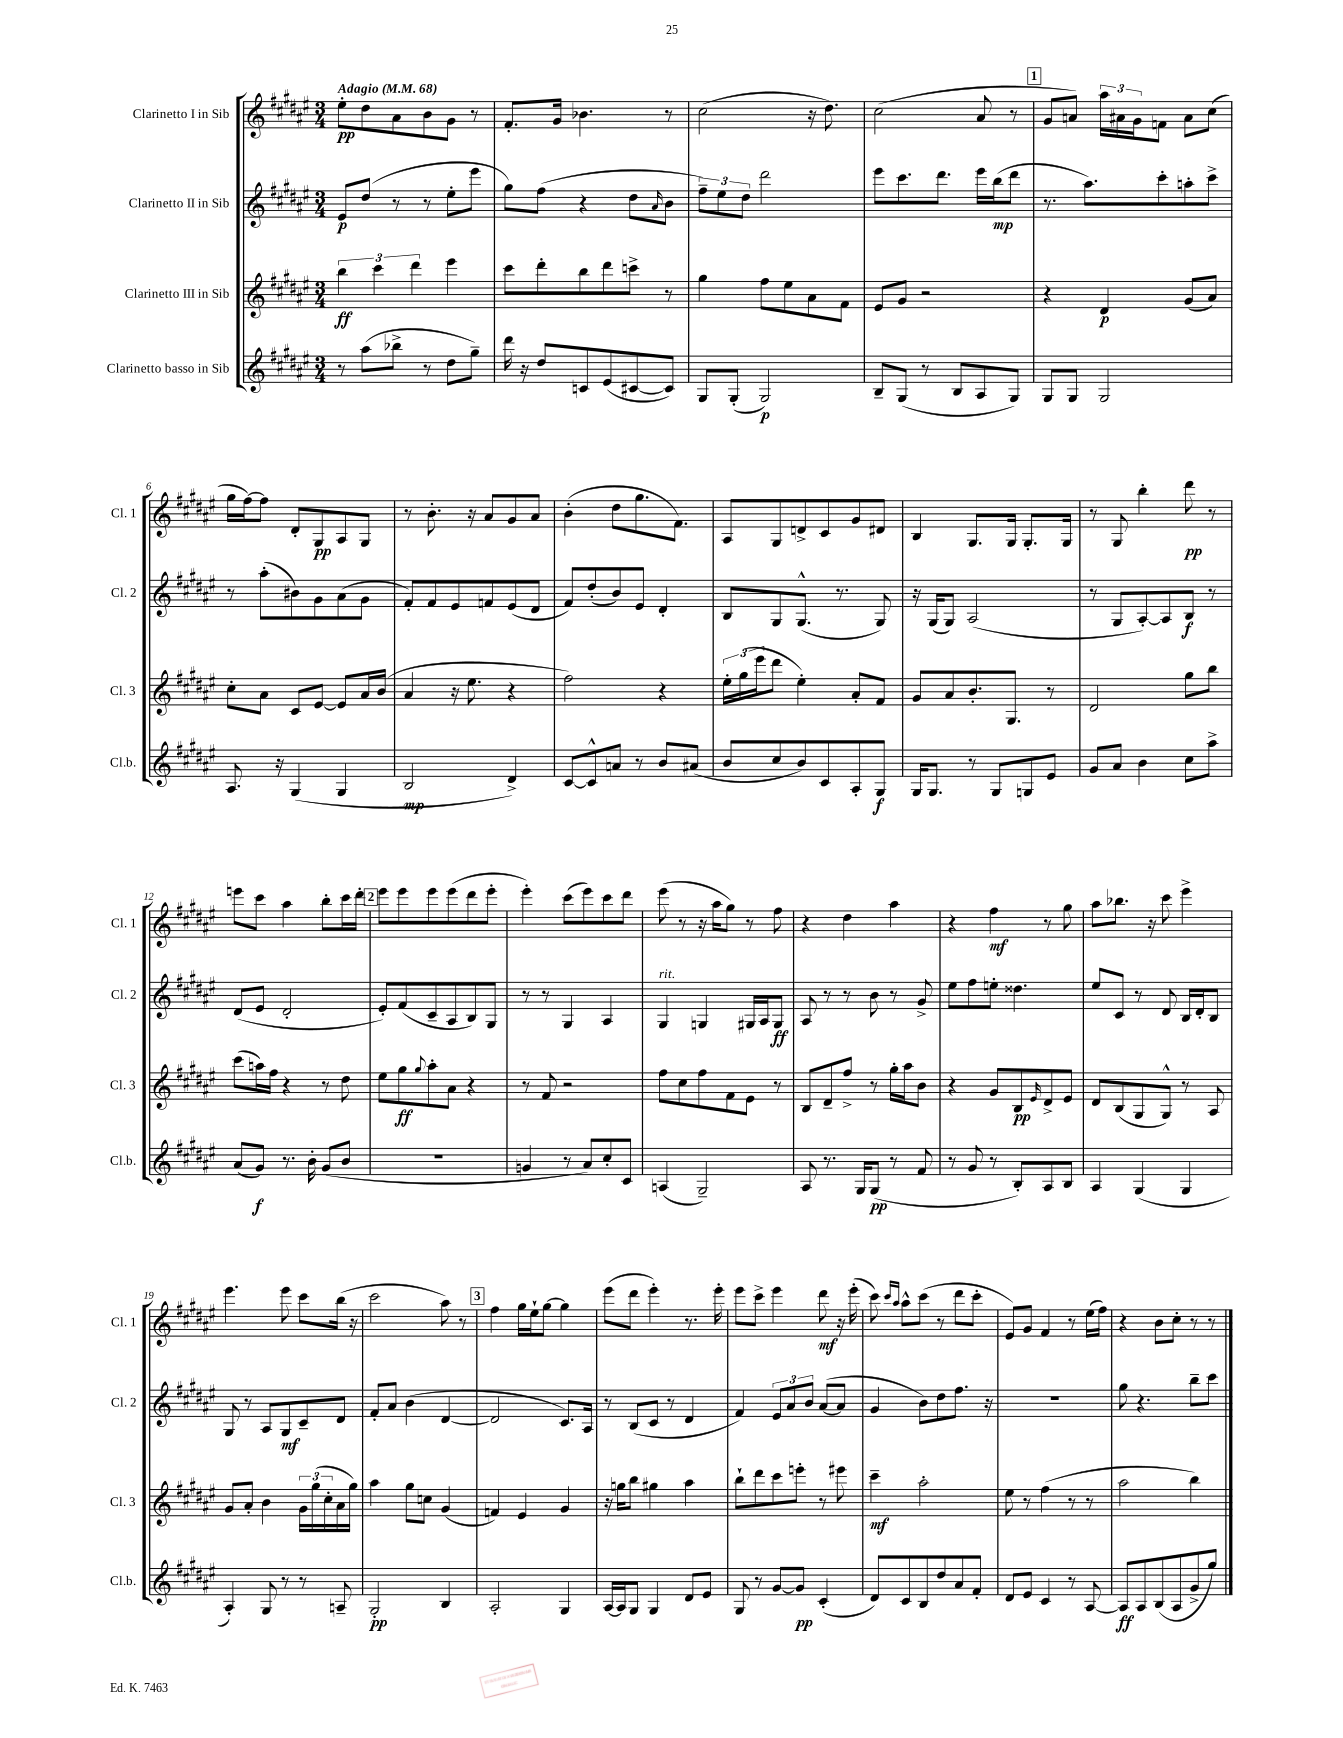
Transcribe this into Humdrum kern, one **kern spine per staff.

**kern	**kern	**kern	**kern
*staff4	*staff3	*staff2	*staff1
*clefG2	*clefG2	*clefG2	*clefG2
*k[f#c#g#d#a#e#]	*k[f#c#g#d#a#e#]	*k[f#c#g#d#a#e#]	*k[f#c#g#d#a#e#]
*M3/4	*M3/4	*M3/4	*M3/4
*MM68	*MM68	*MM68	*MM68
8r	6bb\	8e#/L	8ee#'\L
(8aa#\L	.	(8dd#/J	8dd#\
.	6ccc#\	.	.
8bb-^\J	.	8r	8a#\
.	6ddd#\	.	.
8r	.	8r	8b\
8dd#\L	4eee#\	8ee#'\L	8g#\J
8gg#~\J)	.	8eee#\J	8r
=	=	=	=
16ddd#\	8ccc#\L	8gg#\L)	8.f#'/L
16r	.	.	.
8dd#/L	8ddd#'\	(8ff#\J	.
.	.	.	16g#/Jk
8c/	8bb\	4r	4.b-\
(8e#/	8ddd#\	.	.
[8c#/	8ccc^\J	8dd#\L	.
.	.	16qqa#/	.
8c#/]J)	8r	8b\J	8r
=	=	=	=
8G#/L	4gg#\	12ff#~\L)	(2cc#\
.	.	12ee#\	.
(8G#'/J	.	.	.
.	.	12dd#\J	.
2G#/)	8ff#\L	2ddd#\	.
.	8ee#\	.	.
.	8a#\	.	16r
.	.	.	8.dd#\)
.	8f#\J	.	.
=	=	=	=
8B~/L	8e#/L	8eee#\L	(2cc#\
(8G#/J	8g#/J	8.ccc#\	.
8r	2r	.	.
.	.	8.ddd#\J	.
8B/L	.	.	.
8A#/	.	16eee#\LL	8a#/
.	.	(16bb\J	.
8G#/J)	.	8ddd#\J	8r
=	=	=	=
8G#/L	4r	8.r	8g#/L
8G#/J	.	.	8a/J)
.	.	8.aa#\L)	.
2G#/	4d#/	.	24aa#\LL
.	.	.	24a#\
.	.	.	24g#\J
.	.	8ccc#'\	8f\J
.	(8g#/L	8aa'\	8a#\L
.	8a#/J)	8ccc#^\J	(8cc#\J
=	=	=	=
8.A#/	8cc#'\L	8r	16gg#\LL
.	.	.	[16ff#\J)
.	8a#\J	(8aa#'\L	8ff#\]J
16r	.	.	.
(4G#/	8c#/L	8b#\)	8d#'/L
.	[8e#/J	8g#\	8G#/
4G#/	8e#/]L	(8a#\	8A#/
.	16a#/L	8g#\J	8G#/J
.	(16b/JJ	.	.
=	=	=	=
2B/	4a#/	8f#'/L)	8r
.	.	8f#/	8.b'\
.	16r	8e#/	.
.	8.ee#\	.	16r
.	.	8f/	8a#/L
4d#^/)	4r	(8e#/	8g#/
.	.	8d#/J	8a#/J
=	=	=	=
[8c#/L	2ff#\)	8f#/L)	(4b'\
8c#^^/]	.	(8dd#'/	.
8a/J	.	8b/)	8dd#\L
8r	.	8e#/J	8.gg#\
8b/L	4r	4d#'/	.
.	.	.	8.f#\J)
(8a#/J	.	.	.
=	=	=	=
8b/L	24ee#'\LL	8B/L	8A#/L
.	(24gg#\	.	.
.	24eee#\J	.	.
8cc#/	8ddd#\J	8G#/	8G#/
8b/)	4ee#'\)	(8.G#^^/J	8d^/
8c#/	.	.	8c#/
.	.	8.r	.
8A#'/	8a#'/L	.	8g#/
8G#/J	8f#/J	8G#/)	8d#/J
=	=	=	=
16G#/LK	8g#/L	16r	4B/
8.G#/J	.	(16G#/LK	.
.	8a#/	8G#/J)	.
8r	8.b'/	(2A#/	8.G#/L
8G#/L	.	.	.
.	8.G#/J	.	16G#/Jk
8G/	.	.	8.G#'/L
8e#/J	8r	.	.
.	.	.	16G#/Jk
=	=	=	=
8g#/L	2d#/	8r	8r
8a#/J	.	8G#/L	8G#/
4b\	.	[8A#'/)	4bb'\
.	.	8A#/]	.
8cc#\L	8gg#\L	8B/J	8ddd#\
8aa#^\J	8bb\J	8r	8r
=	=	=	=
(8a#/L	(8ccc#\L	(8d#/L	8eee\L
8g#/J)	16aa\L)	8e#/J	8ccc#\J
.	16ff#\JJ	.	.
8.r	4r	2d#'/	4aa#\
16b'\	.	.	.
(8g#/L	8r	.	8bb'\L
8b/J	8dd#\	.	16ccc#\L
.	.	.	16ddd#'\JJ
=	=	=	=
2.r	8ee#\L	8e#'/L)	8eee#\L
.	8gg#\	(8f#/	8eee#\
.	8qqgg#/	.	.
.	8aa#'\	8c#~/	8eee#\
.	8a#\J	8A#/	(8eee#\
.	4r	8B/)	8ddd#\
.	.	8G#/J	8eee#'\J
=	=	=	=
4g/	8r	8r	4eee#'\)
.	8f#/	8r	.
8r	2r	4G#/	(8ccc#\L
8a#/L)	.	.	8eee#\)
8cc#'/	.	4A#/	8ccc#\
8c#/J	.	.	8ddd#\J
=	=	=	=
(4A/	8ff#\L	4G#/	(8eee#\
.	8cc#\	.	8r
2G#~/)	8ff#\	4G/	16r
.	.	.	16aa#\LK
.	8f#\	.	8gg#\J)
.	8e#\J	16G#/LL	8r
.	.	16A#/J	.
.	8r	8G#/J	8ff#\
=	=	=	=
8A#/	8B/L	8A#/	4r
8.r	8d#~/	8r	.
.	8ff#^/J	8r	4dd#\
16G#/LK	.	.	.
(8G#/J	8r	8b\	.
8r	16gg#'\LL	8r	4aa#\
.	16aa#\J	.	.
8f#/	8b\J	8g#^/	.
=	=	=	=
8r	4r	8ee#\L	4r
8g#/	.	8ff#\	.
8r	8g#/L	8ee'\J	4ff#\
8B'/L)	8B/	4.dd##\	.
.	16qqe#/	.	.
8A#/	8d#^/	.	8r
8B/J	8e#/J	.	8gg#\
=	=	=	=
4A#/	8d#/L	8ee#/L	8aa#\L
.	(8B/	8c#/J	8.bb-\J
(4G#/	8G#/	8r	.
.	.	.	16r
.	8G#^^/J)	8d#/	8ccc#\
4G#/	8r	16B/LL	4eee#^\
.	.	16d#'/J	.
.	8A#/	8B/J	.
=	=	=	=
4A#'/)	8g#/L	8G#/	4.eee#\
.	8a#'/J	8r	.
8G#/	4b\	8A#/L	.
8r	.	8G#/	8eee#\
8r	24g#\LL	8c#~/	8ccc#\L
.	(24gg#\	.	.
.	24cc#'\	.	.
8A~/	16a#\	8d#/J	(16bb\Jk
.	16gg#\JJ)	.	16r
=	=	=	=
2G#'/	4aa#\	8f#'/L	2ccc#\
.	.	8a#/J	.
.	8gg#\L	(4b\	.
.	8cc\J	.	.
4B/	(4g#/	[4d#/	8aa#\)
.	.	.	8r
=	=	=	=
2A#'/	4f/)	2d#/]	4ff#\
.	4e#/	.	16gg#\LL
.	.	.	16ee#`\J
.	.	.	[8gg#\J
4G#/	4g#/	8.c#/L)	4gg#\]
.	.	16A#/Jk	.
=	=	=	=
[16A#/LL	16r	8r	(8eee#\L
16A#/]J	16gg\LK	.	.
8G#/J	8bb\J	(8B/L	8ddd#\J
4G#/	4gg#\	8c#/J	4eee#'\)
.	.	8r	.
8d#/L	4aa#\	4d#/	8.r
8e#/J	.	.	.
.	.	.	16eee#'\
=	=	=	=
8G#/	8bb`\L	4f#/)	8eee#\L
8r	8ddd#\	.	8ccc#^\J
[8g#/L	8ccc#\	12e#/L	4eee#\
.	.	12a#/	.
8g#/]J	8eee'\J	.	.
.	.	12b/J	.
(4c#'/	8r	([8a#/L	8ddd#\
.	8eee#\	8a#/]J	16r
.	.	.	(16eee#'\
=	=	=	=
8d#/L)	4ccc#~\	4g#/	8ccc#\)
.	.	.	16qqccc#/LL
.	.	.	16qqaa#/JJ
8c#/	.	.	8aa#^^\L
8B/	2aa#'\	8b\L)	(8ccc#\J
8dd#/	.	8dd#\	8r
8a#/	.	8.ff#\J	8ddd#\L
8f#'/J	.	.	8ccc#'\J
.	.	16r	.
=	=	=	=
8d#/L	8ee#\	2.r	8e#/L)
8e#/J	8r	.	8g#/J
4c#/	(4ff#\	.	4f#/
8r	8r	.	8r
[8A#/	8r	.	(16ee#\LL
.	.	.	16ff#\JJ)
=	=	=	=
8A#/]L	2aa#\	8gg#\	4r
8A#/	.	4.r	.
(8B/	.	.	8b\L
8A#/	.	.	8cc#'\J
8g#^/	4bb\)	8bb~\L	8r
8gg#/J)	.	8ccc#\J	8r
==	==	==	==
*-	*-	*-	*-
